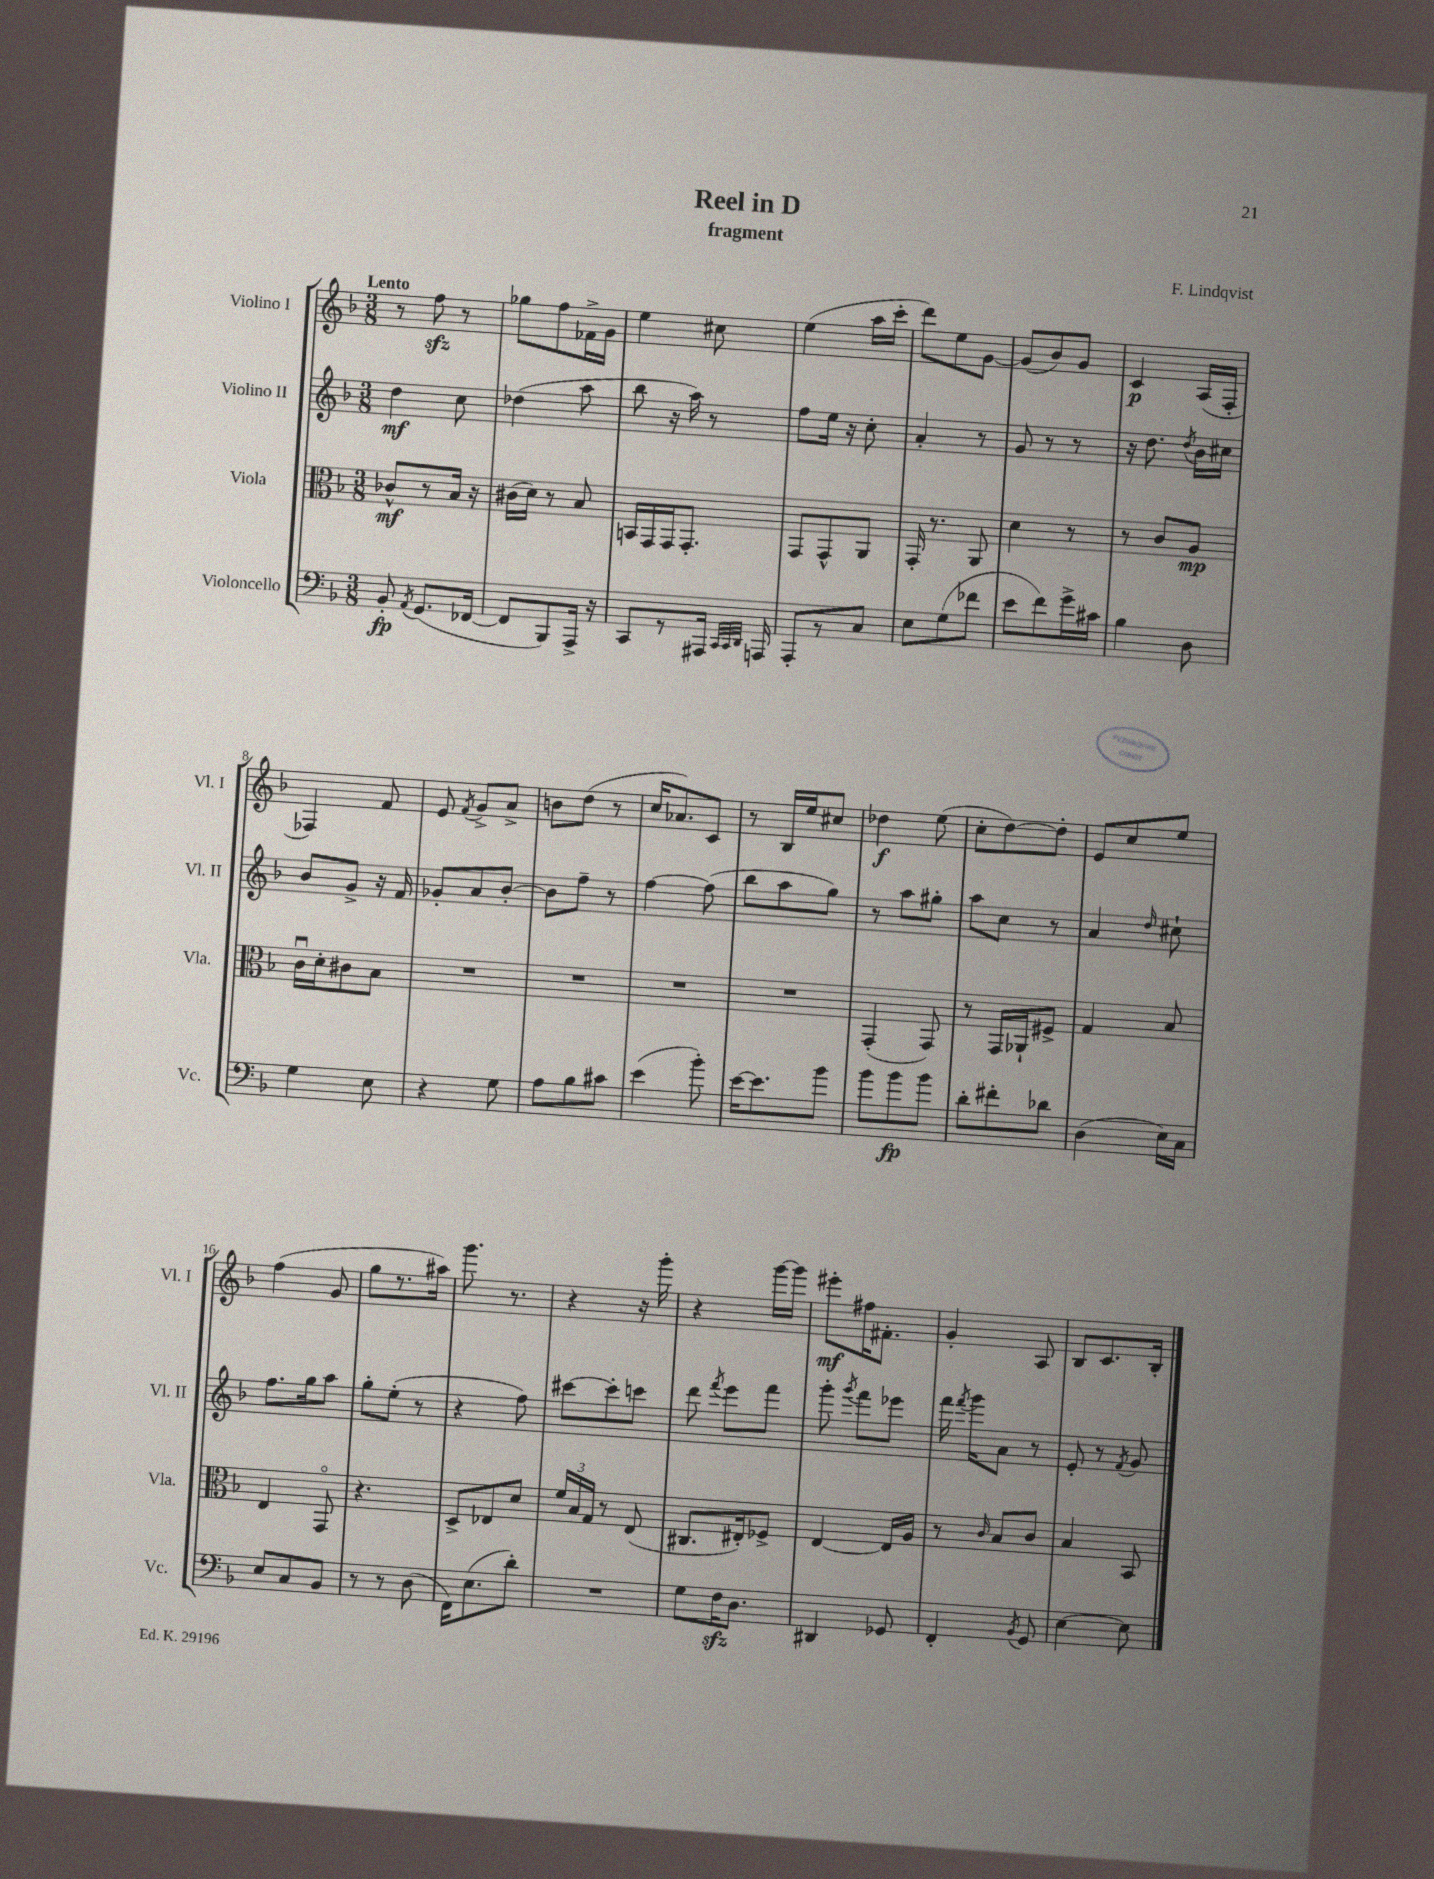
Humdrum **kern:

**kern	**kern	**kern	**kern
*staff4	*staff3	*staff2	*staff1
*clefF4	*clefC3	*clefG2	*clefG2
*k[b-]	*k[b-]	*k[b-]	*k[b-]
*M3/8	*M3/8	*M3/8	*M3/8
8BB-'	8c-^^	4dd	8r
8qAA	.	.	.
(8.GG	8r	.	8ff
.	16B-	8cc	8r
[16FF-	16r	.	.
=	=	=	=
8FF-]	(16c#	(4dd-	8gg-
.	16d)	.	.
8BBB-)	8r	.	8ff
16AAA^	8B-	8aa	16f-^
16r	.	.	16g
=	=	=	=
8CC	16BB	8bb-	4ee
.	16GG	.	.
8r	16GG	16r	.
.	8.GG'	16aa)	.
16AAA#	.	8r	8cc#
32qqCC	.	.	.
32qqCC	.	.	.
32qqDD	.	.	.
16AAA	.	.	.
=	=	=	=
8AAA'	8GG	8ff	(4ee
8r	8GG^^	16ee	.
.	.	16r	.
8C	8AA	8cc'	16aa
.	.	.	16ccc'
=	=	=	=
8E	16GG'	4a'	8ddd)
.	8.r	.	.
(8G	.	.	8ee
8f-	8AA	8r	[8g
=	=	=	=
8e	4d	8g	(8g]
8f)	.	8r	8b-)
16g^	8r	8r	8g
16c#	.	.	.
=	=	=	=
4B-	8r	16r	4c
.	.	8.dd	.
.	8c	.	.
.	.	8qdd	.
8D	8A	16b-	(16A
.	.	16cc#	16F'
=	=	=	=
4G	16cu	8b-	4F-)
.	16d'	.	.
.	8c#	8g^	.
8E	8B-	16r	8f
.	.	16f	.
=	=	=	=
4r	4.r	8g-'	8e
.	.	.	8qf
.	.	8a	8g^
8G	.	[8b-'	8a^
=	=	=	=
8A	4.r	8b-]	8b
8B-	.	8ff~	(8dd
8c#	.	8r	8r
=	=	=	=
(4e	4.r	[4ff	16cc
.	.	.	8.a-)
8b-')	.	(8ff]	8c
=	=	=	=
[16e	4.r	8bb-	8r
8.e]	.	.	.
.	.	8aa	16B-
.	.	.	16ee
8b-	.	8gg)	8cc#
=	=	=	=
8b-	(4GG'	8r	4dd-
8b-	.	8aa	.
8b-	8GG)	8gg#'	(8ee
=	=	=	=
8d'	8r	8aa	8cc'
8f#'	16GG	8cc	[8dd)
.	16AA-`	.	.
8d-	8F#^	8r	8dd']
=	=	=	=
(4D	4G	4a	8e
.	.	.	8cc
.	.	16qqdd	.
16E)	8B-	8cc#`	8ee
16C	.	.	.
=	=	=	=
8E	4E	8.ff	(4ff
8C	.	.	.
.	.	16gg	.
8BB-	8GGo	8aa	8g
=	=	=	=
8r	4.r	8gg'	8gg
8r	.	(8ee'	8.r
(8D	.	8r	.
.	.	.	16aa#)
=	=	=	=
16FF)	8D^	4r	8.ggg
(8.E	.	.	.
.	8E-	.	.
.	.	.	8.r
8d')	8d	8ff)	.
=	=	=	=
4.r	24f	[8ccc#	4r
.	24B-	.	.
.	24G	.	.
.	8r	8ccc#']	.
.	(8E	8ccc	16r
.	.	.	16ggg'
=	=	=	=
8G	8.C#	8ddd	4r
.	.	8qfff	.
16F	.	8eee	.
8.D	16E#')	.	.
.	8F-^	8fff	[16ggg
.	.	.	16ggg]
=	=	=	=
4DD#	[4E	8ggg'	8eee#'
.	.	8qggg	.
.	.	8fff	16ff#
.	.	.	8.f#'
8GG-	16E]	8eee-	.
.	16A	.	.
=	=	=	=
4FF'	8r	16fff	4g'
.	.	8qfff	.
.	.	16ggg	.
.	16qqc	.	.
.	8B-	8a	.
8qBB-	.	.	.
8GG	8c	8r	8A
=	=	=	=
[4E	4B-	8e'	8B-
.	.	8r	8.c
.	.	8qf	.
8E]	8BB-	8g	.
.	.	.	16B-'
==	==	==	==
*-	*-	*-	*-
